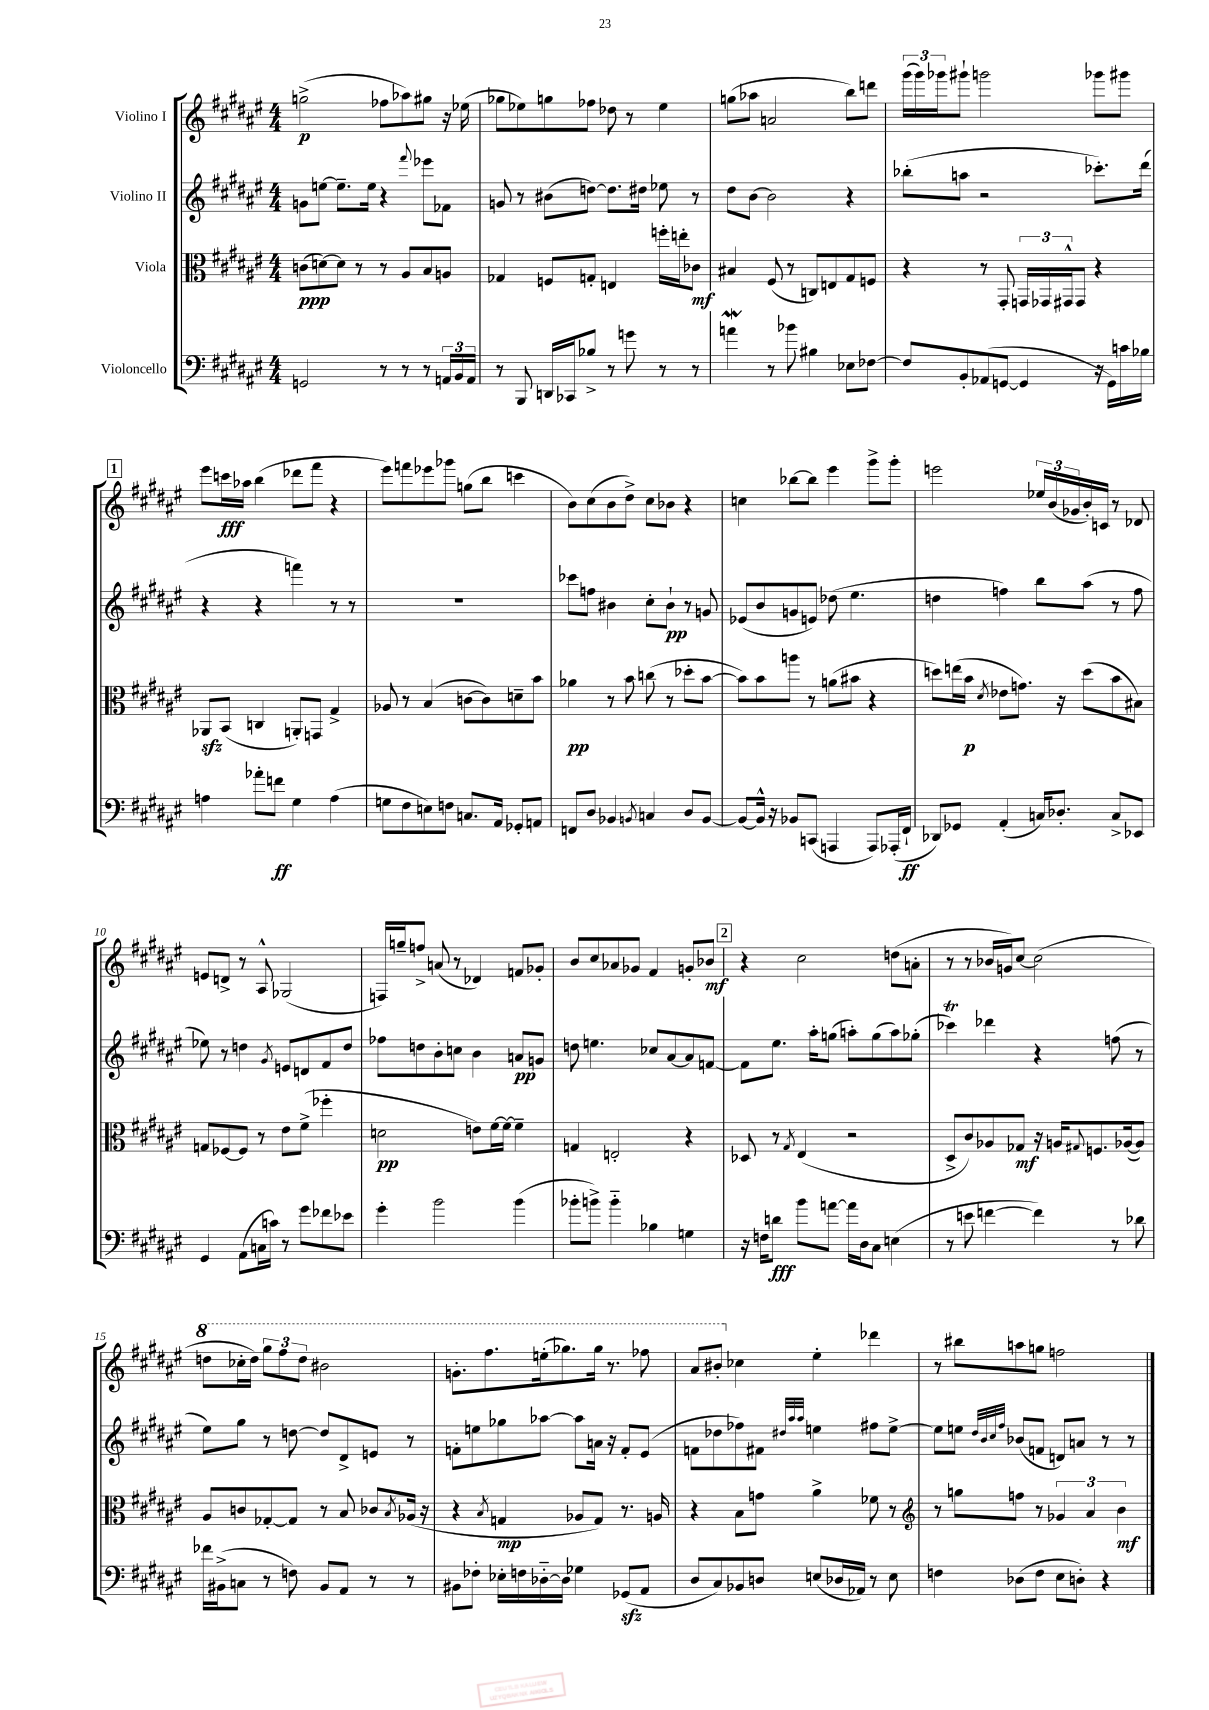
<<
\new StaffGroup <<
\new Staff = "s0" \with { instrumentName = "Violino I" } {
    \clef treble \key fis \major \numericTimeSignature \time 4/4
    g''2->\p( fes''8 aes''8) gis''8 r16 ees''16( |
    ges''8 ees''8) g''8 fes''8 des''8 r8 ees''4 |
    g''8( aes''8 a'2 b''8) d'''8 |
    \tuplet 3/2 { gis'''16( gis'''16) ges'''16 } gis'''8-! g'''2 ges'''8 gis'''8 |
    \mark \markup { \box "1" } eis'''8 c'''16\fff aes''16 b''4( des'''8 fis'''8 r4 |
    eis'''8) f'''8 ees'''8 ges'''8 g''8( b''8 c'''4 |
    b'8) cis''8( b'8 dis''8->) cis''8 bes'8 r4 |
    c''4 bes''8~ bes''8 eis'''4 gis'''8-> gis'''8-. |
    e'''2 \tuplet 3/2 { ees''16 b'16( ges'16 } b'16-.) c'16 r8 des'8 |
    e'8 d'8-> r8 ais8-^ ges2( |
    f16) g''16-- f''8-> a'8( r8 des'4) f'8 ges'8-. |
    b'8 cis''8 aes'8 ges'8 fis'4 g'8-. bes'8\mf |
    \mark \markup { \box "2" } r4 cis''2 d''8( a'8-. |
    r8 r8 bes'16 g'16) cis''8~ cis''2( |
    \ottava #1 d'''8 ces'''16-. d'''16) \tuplet 3/2 { gis'''8 fis'''8 d'''8 } bis''2 |
    g''8.-. fis'''8. e'''16-.( ges'''8.) ges'''16 r8. fes'''8 |
    ais''8 bis''8-. \ottava #0 ces''4 eis''4-. des'''4 |
    r8 bis''8 a''8 g''8 f''2 \bar "|." |
}
\new Staff = "s1" \with { instrumentName = "Violino II" } {
    \clef treble \key fis \major \numericTimeSignature \time 4/4
    g'8 e''8~ e''8.-- e''16 r4 \appoggiatura { fis'''8 } ees'''8 fes'8 |
    g'8 r8 bis'8( d''8~) d''8. dis''16 ees''8 r8 |
    dis''8 b'8~ b'2 r4 |
    bes''8-.( a''8 r2 ces'''8.-.) dis'''16( |
    \mark \markup { \box "1" } r4 r4 f'''4) r8 r8 |
    R1 |
    ces'''8 f''8 bis'4 cis''8-. bis'8-!\pp r8 g'8 |
    ees'8( b'8 g'8 e'8) des''8( eis''4. |
    d''4 f''4) b''8 ais''8( r8 f''8 |
    ees''8) r8 d''4 \acciaccatura { gis'8 } e'8 d'8 fis'8 d''8 |
    fes''8 d''8 b'8-. c''8 b'4 a'8\pp g'8 |
    d''8 e''4. ces''8 ais'8~ ais'8 f'8~ |
    \mark \markup { \box "2" } f'8 eis''8. ais''16-. g''8( a''8-.) g''8( a''8) ges''8-.( |
    ces'''4\trill) des'''4 r4 f''8( r8 |
    eis''8) gis''8 r8 d''8~ d''8 dis'8-> e'8 r8 |
    f'8-. e''8 ges''8 aes''8~ aes''8 a'16 r16 f'8-. eis'8( |
    f'8 des''8 fes''8) fis'8 \grace { dis''32 ais''32 ais''32 } e''4 fis''8 e''8~-> |
    e''8 e''8 \grace { dis''32 b'32 cis''32 fis''32 } bes'8( f'8 d'8) a'8 r8 r8 \bar "|." |
}
\new Staff = "s2" \with { instrumentName = "Viola" } {
    \clef alto \key fis \major \numericTimeSignature \time 4/4
    c'8\ppp( d'8~) d'8 r8 r8 ais8 b8 a8 |
    ges4 f8 g8-. e4 f''16-. e''16-. ces'8\mf |
    bis4 fis8( r8 c8) e8 gis8 f8 |
    r4 r8 gis,8-. \tuplet 3/2 { g,16 ges,16 gis,16-^ } gis,8 r4 |
    \mark \markup { \box "1" } aes,8\sfz b,8( c4 a,8-.) g,8 gis4-> |
    aes8 r8 b4( c'8~ c'8) d'8-- b'8 |
    aes'4\pp r8 b'8 c''8( r8 des''8-. b'8~ |
    b'8) b'8 a''8 r8 a'8( bis'8 r4 |
    d''8) e''16( b'16\p \acciaccatura { dis'8 } ees'8 g'8.) r16 d''8( b'8 bis8) |
    g8 fes8~ fes8 r8 eis'8 fis'8->( fes''4-. |
    d'2\pp e'8) fis'16~ fis'16~ fis'4-- |
    g4 e2-. r4 |
    \mark \markup { \box "2" } des8 r8 \acciaccatura { gis8 } eis4( r2 |
    dis8-> cis'8) aes8 ges8\mf r16 a16 \appoggiatura { gis8 } f8. aes16~( aes8) |
    ais8 c'8 ges8~-. ges8 r8 b8 ces'8 \acciaccatura { b8 } aes16( r16 |
    r4 \acciaccatura { b8 } g4\mp aes8 g8) r8. a16 |
    r4 b8 g'8 ais'4-> fes'8 r8 |
    \clef treble r8 g''8 f''8 r8 \tuplet 3/2 { ges'4 ais'4 b'4\mf } \bar "|." |
}
\new Staff = "s3" \with { instrumentName = "Violoncello" } {
    \clef bass \key fis \major \numericTimeSignature \time 4/4
    g,2 r8 r8 r8 \tuplet 3/2 { a,16 b,16 a,16 } |
    r8 b,,8 d,16 ces,16 bes8-> r8 g'8 r8 r8 |
    a'4\mordent r8 bes'8 bis4 ees8 fes8~ |
    fes8 b,8-. aes,8( g,8~ g,4 r16 g,16) c'16 bes16 |
    \mark \markup { \box "1" } a4 aes'8-. f'8\ff gis4 a4( |
    g8 fis8 e8) f8 c8. ais,16 ges,8-. a,8 |
    f,8 dis8 bes,4 \acciaccatura { b,8 } c4 dis8 b,8~ |
    b,8~ b,16-^ r16 bes,8 c,8( a,,4 a,,8) aes,,16-.( fis,16-!\ff |
    des,8) ges,8 ais,4-.( c16) des8.-. c8-> ees,8 |
    gis,4 ais,8( c16 c'16) r8 gis'8 fes'8 ees'8 |
    gis'4-. b'2 b'4( |
    bes'8-. b'8->) b'4-_ bes4 g4 |
    \mark \markup { \box "2" } r16 f16 d'8\fff b'8 a'8~ a'16 dis16 cis8 e4( |
    r8 e'8 f'4~ f'4) r8 des'8 |
    fes'16 bis,16->( c8 r8 f8) bis,8 ais,8 r8 r8 |
    bis,8 fes8-. ees16-. f16 des16~-_ des16 ges4 ges,8\sfz( ais,8 |
    dis8 cis8) bes,8 d8 e8( des16 aes,16) r8 e8 |
    f4 des8( f8 eis8 d8-.) r4 \bar "|." |
}
>>
>>
